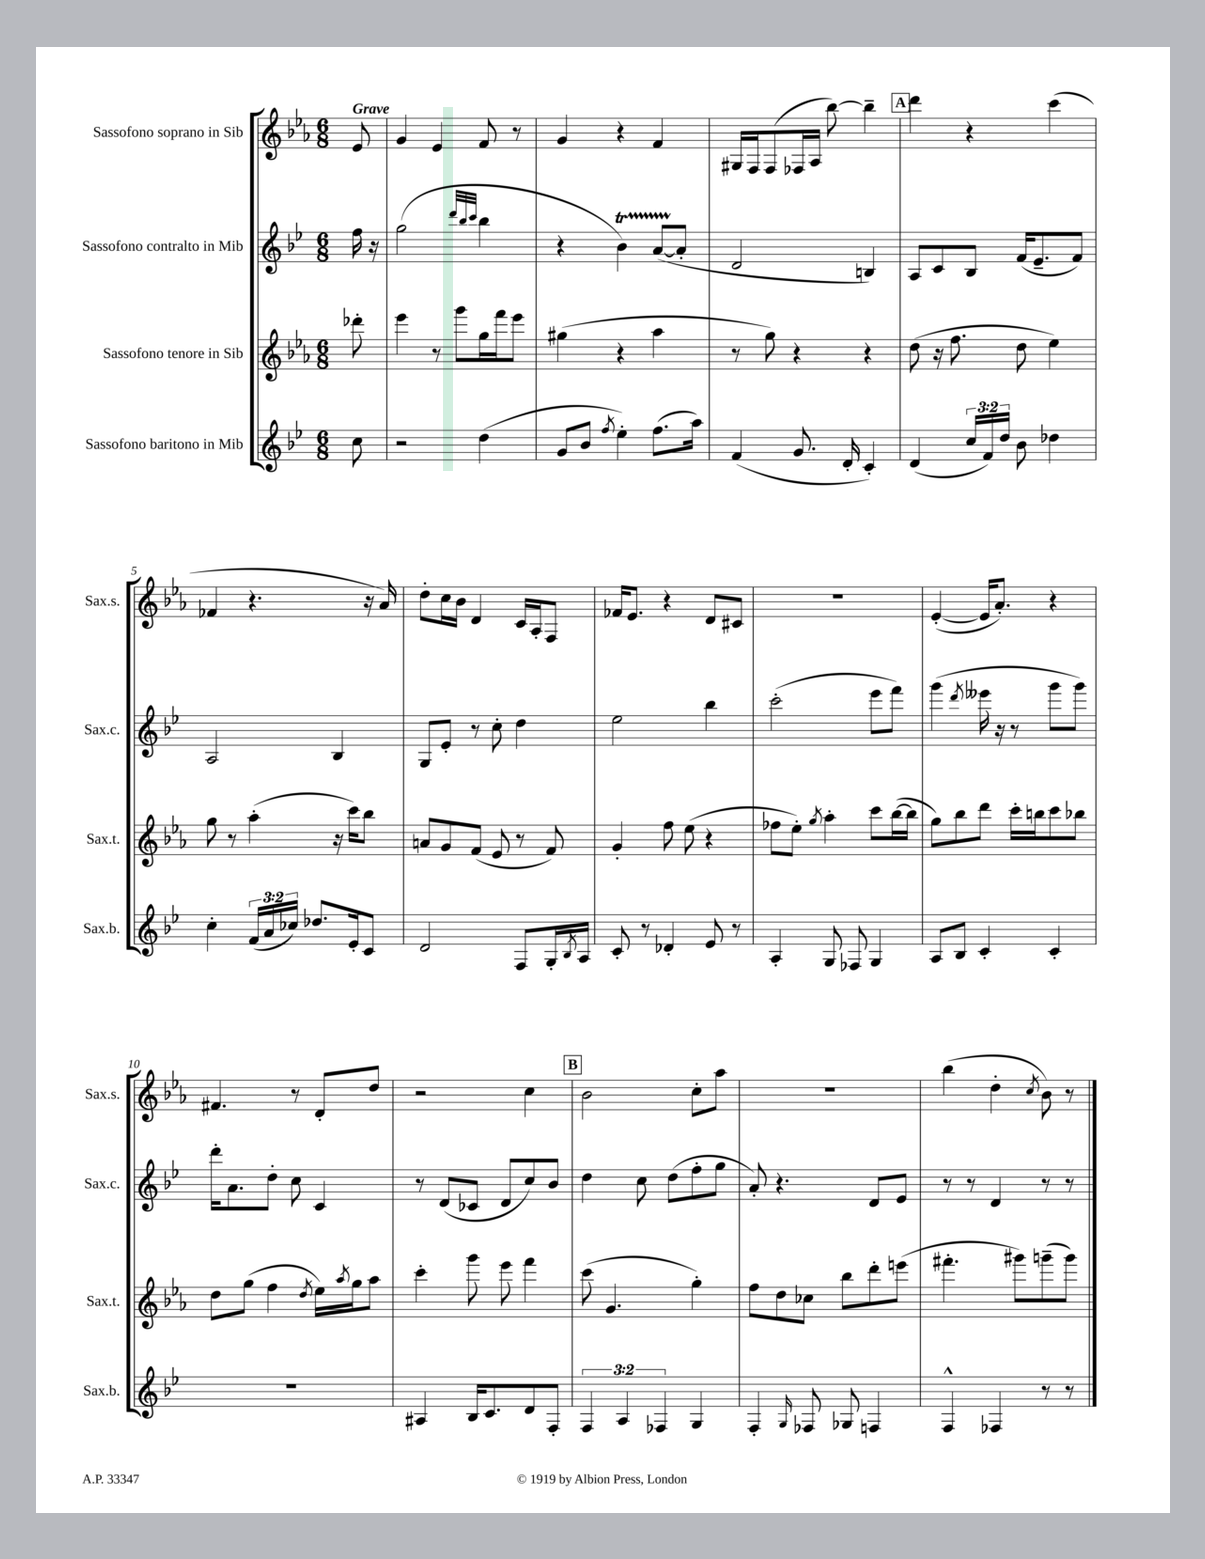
<<
\new StaffGroup <<
\new Staff = "s0" \with { instrumentName = "Sassofono soprano in Sib" shortInstrumentName = "Sax.s." } {
    \clef treble \key ees \major \numericTimeSignature \time 6/8 \partial 8 \tempo "Grave"
    ees'8 |
    g'4 ees'4 f'8 r8 |
    g'4 r4 f'4 |
    gis16 f16 f8( fes16 aes16 bes''8~) bes''4-- |
    \mark \markup { \box "A" } d'''4 r4 c'''4( |
    fes'4 r4. r16 aes'16) |
    d''8-. c''16 bes'16 d'4 c'16 aes16-. f8 |
    fes'16 ees'8. r4 d'8 cis'8 |
    R2. |
    ees'4~-.( ees'16 aes'8.-.) r4 |
    fis'4. r8 d'8-. d''8 |
    r2 c''4 |
    \mark \markup { \box "B" } bes'2 c''8-. aes''8 |
    R2. |
    bes''4( d''4-. \acciaccatura { c''8 } bes'8) r8 \bar "|." |
}
\new Staff = "s1" \with { instrumentName = "Sassofono contralto in Mib" shortInstrumentName = "Sax.c." } {
    \clef treble \key bes \major \numericTimeSignature \time 6/8 \partial 8
    f''16 r16 |
    g''2( \grace { d'''32 bes''32 c'''32 } bes''4 |
    r4 bes'4\startTrillSpan) a'8~( a'8-.\stopTrillSpan |
    d'2 b4) |
    \mark \markup { \box "A" } a8 c'8 bes8 f'16( ees'8.-- f'8) |
    a2 bes4 |
    g8 ees'8-. r8 c''8-. d''4 |
    ees''2 bes''4 |
    c'''2-.( ees'''8 f'''8) |
    g'''4( \acciaccatura { d'''8 } eeses'''16 r16 r8 g'''8 g'''8) |
    d'''16-. a'8. d''8-. c''8 c'4 |
    r8 d'8( ces'8 d'8 c''8) bes'8 |
    \mark \markup { \box "B" } d''4 c''8 d''8( f''8-. g''8 |
    a'8-.) r4. d'8 ees'8 |
    r8 r8 d'4 r8 r8 \bar "|." |
}
\new Staff = "s2" \with { instrumentName = "Sassofono tenore in Sib" shortInstrumentName = "Sax.t." } {
    \clef treble \key ees \major \numericTimeSignature \time 6/8 \partial 8
    des'''8-. |
    ees'''4 r8 g'''8 g''16 f'''16 ees'''8 |
    gis''4( r4 aes''4 |
    r8 g''8) r4 r4 |
    \mark \markup { \box "A" } d''8( r16 f''8. d''8 ees''4) |
    g''8 r8 aes''4-.( r16 c'''16) bes''8 |
    a'8 g'8 f'8( ees'8 r8 f'8) |
    g'4-. f''8 ees''8( r4 |
    fes''8 ees''8-.) \acciaccatura { g''8 } aes''4-. c'''8 bes''16~( bes''16 |
    g''8) bes''8 d'''8 c'''16-. b''16 c'''8 bes''8 |
    d''8 g''8( f''4 \acciaccatura { d''8 } ees''16) \acciaccatura { aes''8 } g''16 aes''8 |
    c'''4-. g'''8 ees'''8 f'''4 |
    \mark \markup { \box "B" } c'''8( g'4. g''4-.) |
    f''8 d''8 ces''8 bes''8 d'''8-. e'''8( |
    fis'''4.-. gis'''8) g'''8--( g'''8) \bar "|." |
}
\new Staff = "s3" \with { instrumentName = "Sassofono baritono in Mib" shortInstrumentName = "Sax.b." } {
    \clef treble \key bes \major \numericTimeSignature \time 6/8 \override Staff.TupletNumber.text = #tuplet-number::calc-fraction-text \partial 8
    c''8 |
    r2 d''4( |
    g'8 bes'8 \acciaccatura { f''8 } ees''4-.) f''8.( a''16) |
    f'4( g'8. d'16-. c'4-.) |
    \mark \markup { \box "A" } d'4( \tuplet 3/2 { c''16 f'16) d''16 } bes'8 des''4 |
    c''4-. \tuplet 3/2 { f'16( a'16 ces''16) } des''8. ees'16-. c'8 |
    d'2 f8 g16-. \acciaccatura { bes8 } a16 |
    c'8-. r8 des'4-. ees'8 r8 |
    a4-. g8 fes8 g4 |
    a8 bes8 c'4-. c'4-. |
    R2. |
    ais4 bes16 c'8. d'8 f8-. |
    \mark \markup { \box "B" } \tuplet 3/2 { f4 a4 fes4 } g4 |
    f4-. \grace { g16 } fes8 ges8 f4 |
    f4-^ fes4 r8 r8 \bar "|." |
}
>>
>>
